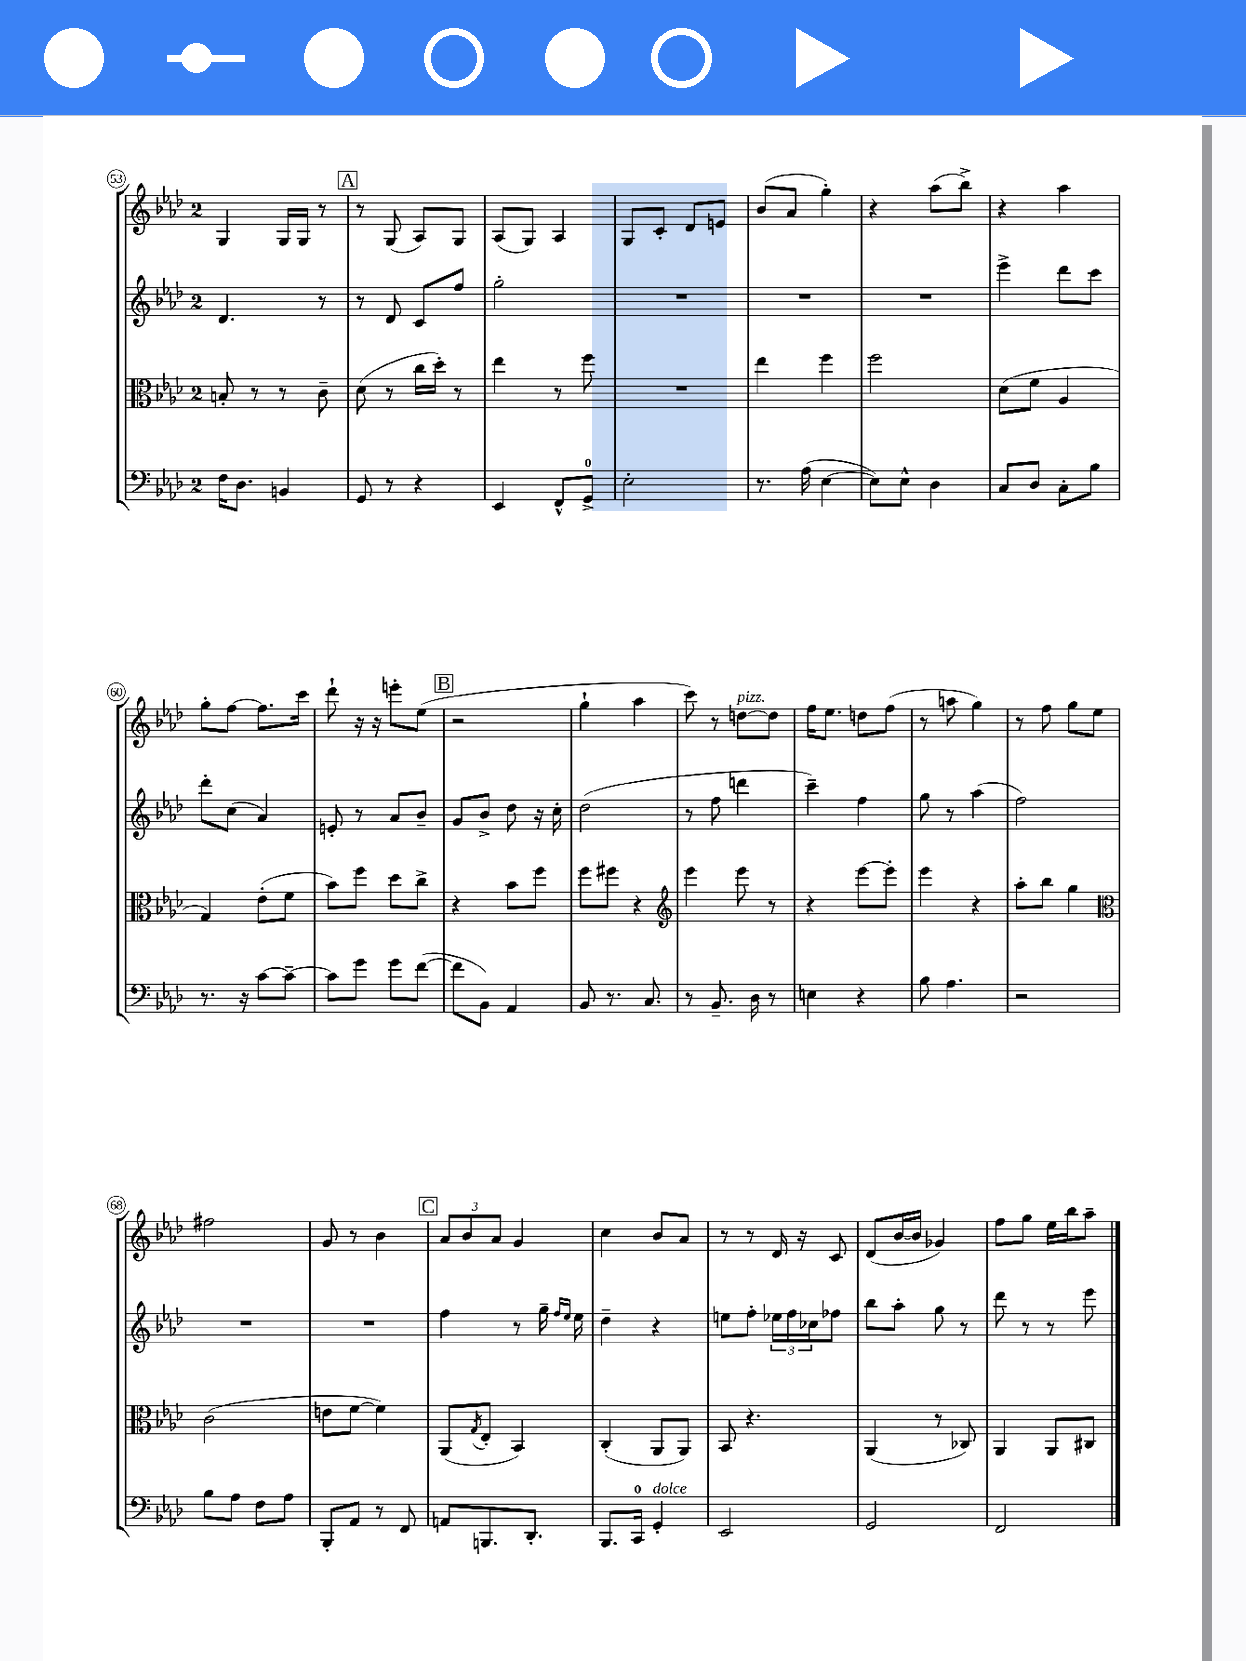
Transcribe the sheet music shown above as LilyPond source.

<<
\new StaffGroup <<
\new Staff = "s0" {
    \clef treble \key aes \major \once \override Staff.TimeSignature.style = #'single-digit \time 2/4
    g4 g16 g16 r8 |
    \mark \markup { \box "A" } r8 g8( aes8) g8 |
    aes8( g8) aes4 |
    g8 c'8-. des'8 e'8 |
    bes'8( aes'8 g''4-.) |
    r4 aes''8( bes''8->) |
    r4 aes''4 |
    g''8-. f''8~ f''8. c'''16 |
    des'''8-! r16 r16 e'''8-. ees''8( |
    \mark \markup { \box "B" } r2 |
    g''4-! aes''4 |
    c'''8) r8 d''8~^\markup { \italic "pizz." } d''8 |
    f''16 ees''8. d''8 f''8( |
    r8 a''8 g''4) |
    r8 f''8 g''8 ees''8 |
    fis''2 |
    g'8 r8 bes'4 |
    \mark \markup { \box "C" } \tuplet 3/2 { aes'8 bes'8 aes'8 } g'4 |
    c''4 bes'8 aes'8 |
    r8 r8 des'16 r16 c'8 |
    des'8( bes'16~ bes'16 ges'4) |
    f''8 g''8 ees''16 bes''16 aes''8-- \bar "|." |
}
\new Staff = "s1" {
    \clef treble \key aes \major \once \override Staff.TimeSignature.style = #'single-digit \time 2/4
    des'4. r8 |
    \mark \markup { \box "A" } r8 des'8 c'8 f''8 |
    g''2-. |
    R2 |
    R2 |
    R2 |
    ees'''4-> des'''8 c'''8 |
    des'''8-. c''8( aes'4) |
    e'8-. r8 aes'8 bes'8-- |
    \mark \markup { \box "B" } g'8 bes'8-> des''8 r16 c''16-. |
    des''2( |
    r8 f''8 d'''4 |
    c'''4--) f''4 |
    g''8 r8 aes''4( |
    f''2) |
    R2 |
    R2 |
    \mark \markup { \box "C" } f''4 r8 g''16-- \grace { f''16 ees''16 } ees''16 |
    des''4-- r4 |
    e''8 f''8-. \tuplet 3/2 { ees''16 f''16 ces''16 } fes''8 |
    bes''8 aes''8-. g''8 r8 |
    des'''8 r8 r8 ees'''8 \bar "|." |
}
\new Staff = "s2" {
    \clef alto \key aes \major \once \override Staff.TimeSignature.style = #'single-digit \time 2/4
    b8-. r8 r8 c'8-- |
    \mark \markup { \box "A" } des'8( r8 c''16 des''16-.) r8 |
    ees''4 r8 f''8 |
    R2 |
    ees''4 f''4 |
    f''2 |
    des'8( f'8 aes4 |
    g4) ees'8-.( f'8 |
    bes'8) f''8 des''8 c''8-> |
    \mark \markup { \box "B" } r4 bes'8 f''8 |
    f''8 fis''8 r4 |
    \clef treble ees'''4 ees'''8 r8 |
    r4 ees'''8~ ees'''8-. |
    ees'''4 r4 |
    aes''8-. bes''8 g''4 |
    \clef alto c'2( |
    e'8 f'8~ f'4) |
    \mark \markup { \box "C" } aes,8( \acciaccatura { g8 } ees8-. bes,4) |
    c4-.( aes,8 aes,8) |
    bes,8 r4. |
    aes,4( r8 ces8) |
    aes,4 aes,8 cis8 \bar "|." |
}
\new Staff = "s3" {
    \clef bass \key aes \major \once \override Staff.TimeSignature.style = #'single-digit \time 2/4
    f16 des8. b,4 |
    \mark \markup { \box "A" } g,8 r8 r4 |
    ees,4 f,8-^ g,8-0-> |
    ees2-. |
    r8. aes16( ees4~ |
    ees8) ees8-^ des4 |
    c8 des8 c8-. bes8 |
    r8. r16 c'8~ c'8~-- |
    c'8 g'8 g'8 f'8~( |
    \mark \markup { \box "B" } f'8 bes,8) aes,4 |
    bes,8 r8. c8. |
    r8 bes,8.-- des16 r8 |
    e4 r4 |
    bes8 aes4. |
    r2 |
    bes8 aes8 f8 aes8 |
    bes,,8-. aes,8 r8 f,8 |
    \mark \markup { \box "C" } a,8 b,,8. des,8.-. |
    bes,,8. c,16-0 g,4-.^\markup { \italic "dolce" } |
    ees,2 |
    g,2 |
    f,2 \bar "|." |
}
>>
>>
\layout { \context { \Score currentBarNumber = #53 \override BarNumber.stencil = #(make-stencil-circler 0.1 0.3 ly:text-interface::print) } }
